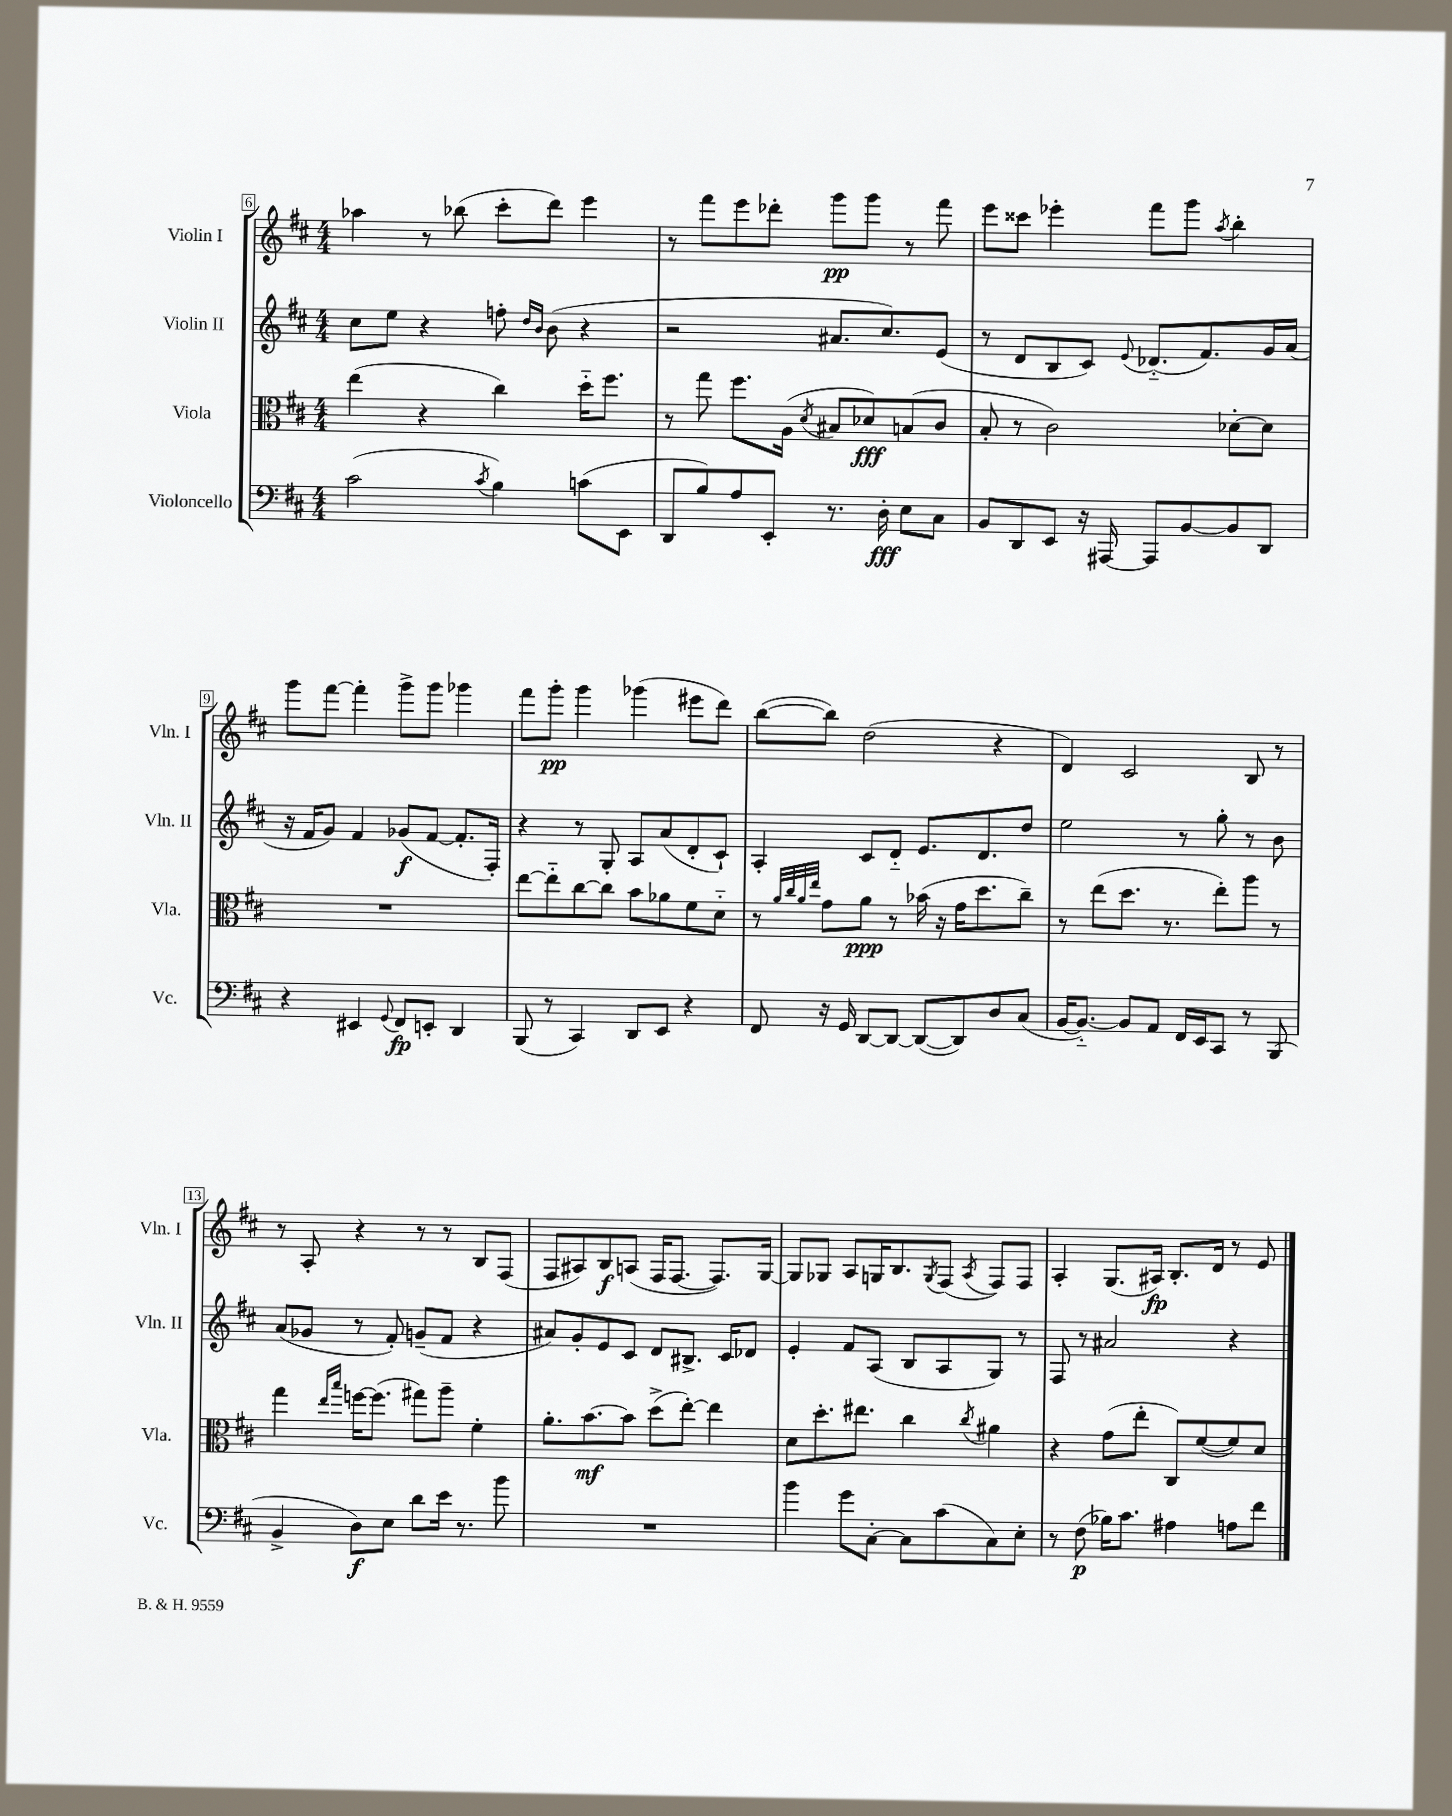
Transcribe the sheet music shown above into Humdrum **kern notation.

**kern	**kern	**kern	**kern
*staff4	*staff3	*staff2	*staff1
*clefF4	*clefC3	*clefG2	*clefG2
*k[f#c#]	*k[f#c#]	*k[f#c#]	*k[f#c#]
*M4/4	*M4/4	*M4/4	*M4/4
(2c#	(4ee	8cc#	4aa-
.	.	8ee	.
.	4r	4r	8r
.	.	.	(8bb-
8qc#	.	.	.
4B)	4cc#)	8ff'	8ccc#'
.	.	16qqdd	.
.	.	16qqb	.
.	.	(8b	8ddd)
(8c	16dd'~	4r	4eee
.	8.ff#	.	.
8EE	.	.	.
=	=	=	=
8DD	8r	2r	8r
8B)	8gg	.	8fff#
8A	8.ff#	.	8eee
8EE'	.	.	8ddd-'
.	(16A	.	.
.	8qd	.	.
8.r	8B#	8.a#	8ggg
.	8d-)	.	8ggg
16D'	.	8.cc#)	.
8E	(8B	.	8r
8C#	8c#	(8e	8fff#
=	=	=	=
8BB	8B'	8r	8eee
8DD	8r	8d	8ccc##
8EE	2c#)	8B	4eee-'
16r	.	8c#)	.
[16AAA#	.	.	.
.	.	8qqe	.
8AAA#]	.	(8.d-'~	8fff#
[8BB	.	.	8ggg
.	.	8.f#)	.
.	.	.	8qaa
8BB]	[8d-'	.	4bb'
8DD	8d-]	16g	.
.	.	(16a	.
=	=	=	=
4r	1r	16r	8ggg
.	.	16f#	.
.	.	8g)	[8fff#
4EE#	.	4f#	4fff#']
8qqGG	.	.	.
8FF#	.	(8g-	8ggg^
8EE'	.	[8f#	8ggg
4DD	.	8.f#']	4ggg-
.	.	16F#')	.
=	=	=	=
(8BBB	[8ee	4r	8fff#
8r	8ee'~]	.	8ggg'
4CC#)	[8cc#	8r	4ggg
.	8cc#]	8G'	.
8DD	8b	8A	(4ggg-
8EE	8a-	(8a	.
4r	8f#	8d'	8eee#
.	8d'~	8c#`)	8ddd)
=	=	=	=
8FF#	8r	4A'	([8bb
.	32qqa	.	.
.	32qqcc#	.	.
.	32qqa	.	.
.	32qqee	.	.
16r	8g	.	8bb])
16GG	.	.	.
[8DD	8a	8c#	(2dd
8DD_	8r	8d'~	.
(8DD_	(16b-	8.e	.
.	16r	.	.
8DD])	16g	.	.
.	8.dd	8.d	.
8D	.	.	4r
(8C#	8cc#~)	8dd	.
=	=	=	=
[16BB	8r	2ee	4d)
8.BB'~_)	.	.	.
.	(8ee	.	.
8BB]	8.dd	.	2c#
8AA	.	.	.
.	8.r	.	.
16FF#	.	8r	.
16EE	.	.	.
8CC#	8ee')	8gg'	.
8r	8aa	8r	8B
(8BBB	8r	8b	8r
=	=	=	=
4BB^	4gg	(8a	8r
.	.	8g-	8A'
.	16qqee	.	.
.	16qqbb	.	.
8D)	[16ff	8r	4r
.	(8.ff]	.	.
8E	.	8f#')	.
8d	8gg#)	(8g~	8r
16e	8aa~	8f#	8r
8.r	.	.	.
.	4f#'	4r	8B
8b	.	.	(8F#
=	=	=	=
1r	8.a'	8a#)	8F#
.	.	8g'	8A#)
.	[8.b	.	.
.	.	8e	8B
.	8b]	8c#	(8A
.	(8dd^	8d	16F#
.	.	.	[8.F#
.	[8ee')	8.B#^	.
.	4ee]	.	8.F#])
.	.	16c#	.
.	.	8d-	.
.	.	.	[16G
=	=	=	=
4b	8d	4e'	8G]
.	8.dd'	.	8G-
8g	.	8f#	8A
.	8.ee#	.	.
[8C#'	.	(8A	16G
.	.	.	8.B
8C#]	4cc#	8B	.
.	.	.	8qG
(8c#	.	8A	(8F#
.	8qcc#	.	8qA
8C#)	4a#	8G)	8F#)
8E'	.	8r	8F#
=	=	=	=
8r	4r	8F#	4A'
(8F#	.	8r	.
16B-)	(8g	2a#	(8.G
8.c#	.	.	.
.	8ee'	.	.
.	.	.	16A#)
4A#	8C#)	.	8.B'
.	([8f#	.	.
.	.	.	16d
8A	8f#])	4r	8r
8f#	8d	.	8e
==	==	==	==
*-	*-	*-	*-
